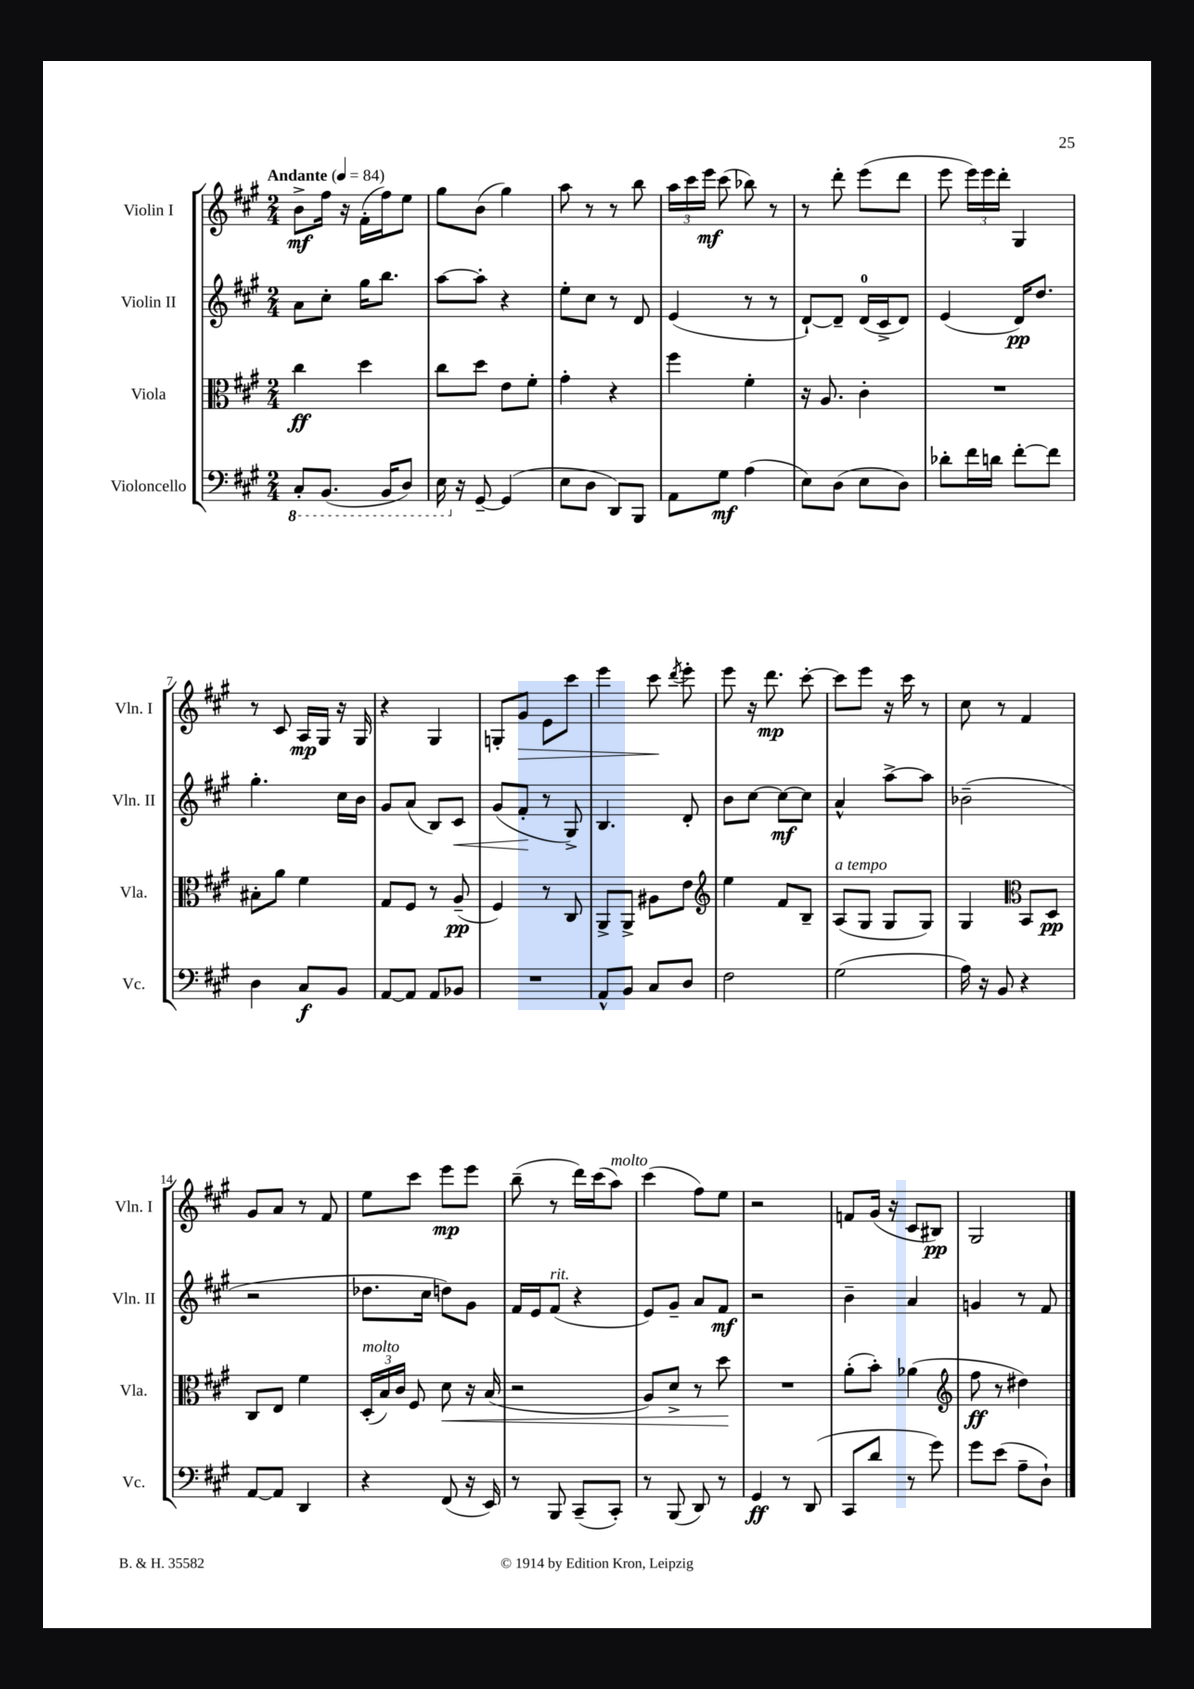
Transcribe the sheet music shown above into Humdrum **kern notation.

**kern	**kern	**kern	**kern
*staff4	*staff3	*staff2	*staff1
*clefF4	*clefC3	*clefG2	*clefG2
*k[f#c#g#]	*k[f#c#g#]	*k[f#c#g#]	*k[f#c#g#]
*M2/4	*M2/4	*M2/4	*M2/4
*MM84	*MM84	*MM84	*MM84
8CC#'	4cc#	8a	8b^
(8.BBB	.	8cc#'	16ff#
.	.	.	16r
.	4dd	16gg#	(16f#'
16BBB	.	8.bb	16ff#)
8DD)	.	.	8ee
=	=	=	=
16EE	8cc#	[8aa	8gg#
16r	.	.	.
[8GG#~	8dd	8aa']	(8b
(4GG#]	8e	4r	4gg#)
.	8f#'	.	.
=	=	=	=
8E	4g#'	8ee'	8aa
8D	.	8cc#	8r
8DD)	4r	8r	8r
8BBB	.	8d	8bb
=	=	=	=
8AA	4ff#	(4e	24aa
.	.	.	24ccc#
.	.	.	24eee
8G#	.	.	(8ccc#
(4A	4f#'	8r	8bb-)
.	.	8r	8r
=	=	=	=
8E)	16r	[8d`)	8r
.	8.A	.	.
(8D	.	8d~]	8ddd'
8E	4c#'	(16d	(8eee
.	.	16c#^	.
8D)	.	8d)	8ddd
=	=	=	=
8d-'	2r	(4e	8eee
16f#	.	.	24eee)
.	.	.	24eee
16d	.	.	.
.	.	.	24ddd'
[8f#'	.	16d)	4G#
.	.	8.dd	.
8f#]	.	.	.
=	=	=	=
4D	8B#'	4.gg#'	8r
.	8a	.	8c#
8C#	4f#	.	16A
.	.	.	16G#
8BB	.	16cc#	16r
.	.	16b	16G#
=	=	=	=
[8AA	8G#	8g#	4r
8AA]	8F#	(8a	.
8AA	8r	8B)	4G#
8BB-	(8A~	8c#	.
=	=	=	=
2r	4F#)	(8g#	8G'
.	.	8f#'	8g#
.	8r	8r	8e
.	8C#	8G#^)	8ccc#
=	=	=	=
8AA^^	8AA^	4.B	4eee
8BB	8AA^	.	.
8C#	8A#	.	8ccc#
.	.	.	8qddd
8D	8e	8d'	8eee'
=	=	=	=
*	*clefG2	*	*
2F#	4ee	8b	8eee
.	.	[8cc#	16r
.	.	.	8.ddd
.	8f#	8cc#_	.
.	8B~	8cc#]	[8ccc#'
=	=	=	=
(2G#	(8A	4a^^	8ccc#]
.	8G#	.	8eee
.	8G#	[8aa^	16r
.	.	.	16ccc#
.	8G#)	8aa]	8r
=	=	=	=
16A)	4G#	(2b-~	8cc#
16r	.	.	.
8BB	.	.	8r
*	*clefC3	*	*
4r	8BB	.	4f#
.	8D	.	.
=	=	=	=
[8AA	8C#	2r	8g#
8AA]	8E	.	8a
4DD	4f#	.	8r
.	.	.	8f#
=	=	=	=
4r	(24D'	8.dd-	8ee
.	24B)	.	.
.	24c#	.	.
.	8F#	.	8ccc#
.	.	16cc#	.
(8FF#	8d	8dd)	8eee
16r	16r	8g#	8eee
16EE)	(16B	.	.
=	=	=	=
8r	2r	16f#	(8bb~
.	.	16e	.
8BBB	.	(8f#	8r
(8CC#~	.	4r	16ddd)
.	.	.	(16ccc#
8CC#')	.	.	8aa)
=	=	=	=
8r	8A)	8e)	(4ccc#
(8BBB	8d^	8g#~	.
8DD)	8r	8a	8ff#)
8r	8dd	8f#	8ee
=	=	=	=
4GG#	2r	2r	2r
8r	.	.	.
(8DD	.	.	.
=	=	=	=
8CC#	(8a'	4b~	8f
8d	8b')	.	(16g#
.	.	.	16r
8r	(4a-	4a	8c#
8g#)	.	.	8B#)
=	=	=	=
*	*clefG2	*	*
8g#	8ff#	4g	2G#
(8e	8r	.	.
8A~	4dd#)	8r	.
8D`)	.	8f#	.
==	==	==	==
*-	*-	*-	*-
